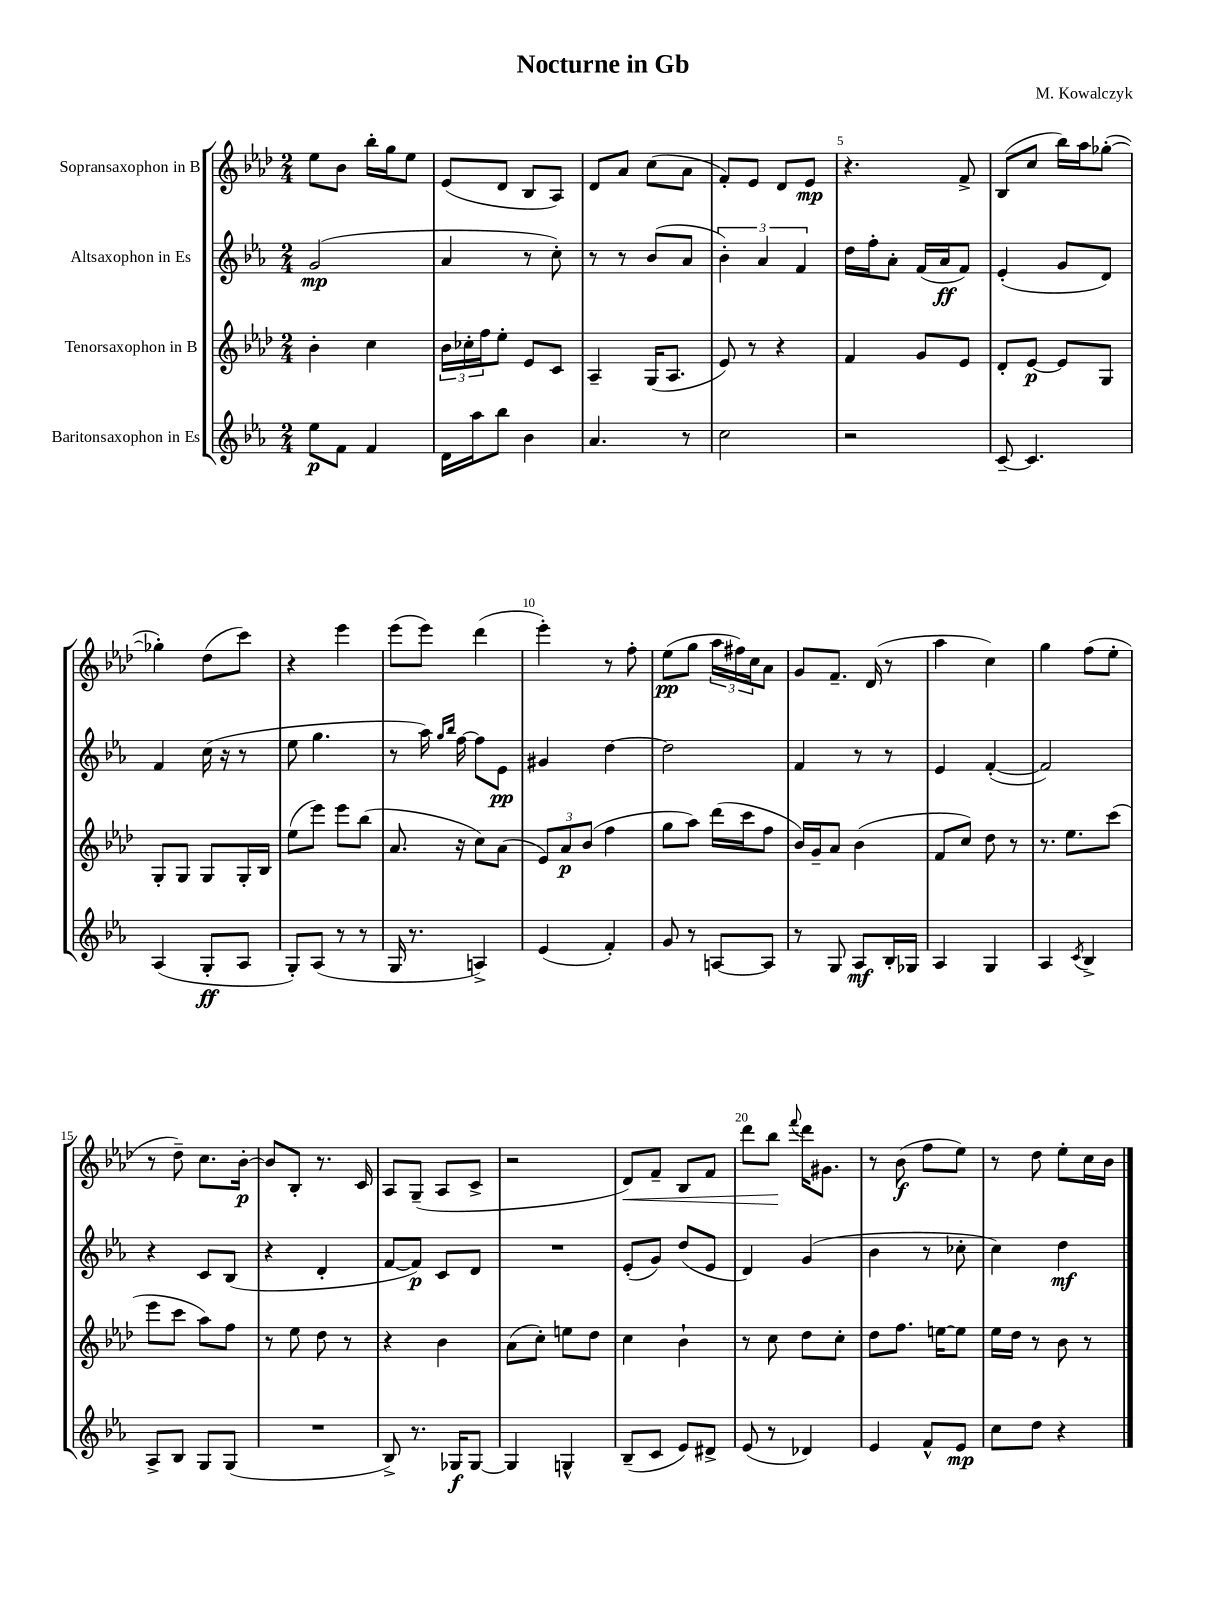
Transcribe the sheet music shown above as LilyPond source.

\header { title = "Nocturne in Gb" composer = "M. Kowalczyk" }
<<
\new StaffGroup <<
\new Staff = "s0" \with { instrumentName = "Sopransaxophon in B" } {
    \clef treble \key aes \major \numericTimeSignature \time 2/4
    ees''8 bes'8 bes''16-. g''16 ees''8 |
    ees'8( des'8 bes8 aes8) |
    des'8 aes'8 c''8( aes'8 |
    f'8-.) ees'8 des'8 ees'8\mp |
    r4. f'8-> |
    bes8( c''8 bes''16) aes''16 ges''8~-.( |
    ges''4-.) des''8( c'''8) |
    r4 ees'''4 |
    ees'''8( ees'''8) des'''4( |
    ees'''4-.) r8 f''8-. |
    ees''8\pp( g''8 \tuplet 3/2 { aes''16 fis''16) c''16 } aes'8 |
    g'8 f'8.-- des'16( r8 |
    aes''4 c''4) |
    g''4 f''8( ees''8-. |
    r8 des''8--) c''8. bes'16~-.\p |
    bes'8 bes8-. r8. c'16 |
    aes8 g8--( aes8 c'8-> |
    r2 |
    des'8\<) f'8-- bes8 f'8 |
    des'''8 bes''8\! \appoggiatura { f'''8 } des'''16 gis'8. |
    r8 bes'8\f( f''8 ees''8) |
    r8 des''8 ees''8-. c''16 bes'16 \bar "|." |
}
\new Staff = "s1" \with { instrumentName = "Altsaxophon in Es" } {
    \clef treble \key ees \major \numericTimeSignature \time 2/4
    g'2\mp( |
    aes'4 r8 c''8-.) |
    r8 r8 bes'8( aes'8 |
    \tuplet 3/2 { bes'4-.) aes'4 f'4 } |
    d''16 f''16-. aes'8-. f'16( aes'16\ff f'8) |
    ees'4-.( g'8 d'8) |
    f'4 c''16( r16 r8 |
    ees''8 g''4. |
    r8 aes''16) \grace { g''16 bes''16 } f''16~ f''8 ees'8\pp |
    gis'4 d''4~ |
    d''2 |
    f'4 r8 r8 |
    ees'4 f'4~-.( |
    f'2) |
    r4 c'8 bes8( |
    r4 d'4-. |
    f'8~ f'8\p) c'8 d'8 |
    R2 |
    ees'8-.( g'8) d''8( ees'8 |
    d'4) g'4( |
    bes'4 r8 ces''8-. |
    c''4) d''4\mf \bar "|." |
}
\new Staff = "s2" \with { instrumentName = "Tenorsaxophon in B" } {
    \clef treble \key aes \major \numericTimeSignature \time 2/4
    bes'4-. c''4 |
    \tuplet 3/2 { bes'16 ces''16-. f''16 } ees''8-. ees'8 c'8 |
    aes4-- g16( aes8. |
    ees'8) r8 r4 |
    f'4 g'8 ees'8 |
    des'8-. ees'8~\p ees'8 g8 |
    g8-. g8 g8 g16-. bes16 |
    ees''8( ees'''8) ees'''8 bes''8( |
    aes'8. r16 c''8) aes'8( |
    \tuplet 3/2 { ees'8) aes'8\p bes'8( } f''4 |
    g''8 aes''8) des'''16( c'''16 f''8 |
    bes'16) g'16-- aes'8 bes'4( |
    f'8 c''8) des''8 r8 |
    r8. ees''8. c'''8( |
    ees'''8 c'''8 aes''8) f''8 |
    r8 ees''8 des''8 r8 |
    r4 bes'4 |
    aes'8( c''8-.) e''8 des''8 |
    c''4 bes'4-! |
    r8 c''8 des''8 c''8-. |
    des''8 f''8. e''16~ e''8 |
    ees''16 des''16 r8 bes'8 r8 \bar "|." |
}
\new Staff = "s3" \with { instrumentName = "Baritonsaxophon in Es" } {
    \clef treble \key ees \major \numericTimeSignature \time 2/4
    ees''8\p f'8 f'4 |
    d'16 aes''16 bes''8 bes'4 |
    aes'4. r8 |
    c''2 |
    r2 |
    c'8~-- c'4. |
    aes4( g8-.\ff aes8 |
    g8-.) aes8( r8 r8 |
    g16 r8. a4->) |
    ees'4( f'4-.) |
    g'8 r8 a8~ a8 |
    r8 g8 aes8\mf bes16-. ges16 |
    aes4 g4 |
    aes4 \acciaccatura { c'8 } bes4-> |
    aes8-> bes8 g8 g8( |
    R2 |
    bes8->) r8. ges16\f ges8~ |
    ges4 g4-^ |
    bes8--( c'8 ees'8) dis'8-> |
    ees'8( r8 des'4) |
    ees'4 f'8-^ ees'8\mp |
    c''8 d''8 r4 \bar "|." |
}
>>
>>
\layout { \context { \Score \override BarNumber.break-visibility = ##(#f #t #t) barNumberVisibility = #(every-nth-bar-number-visible 5) } }
